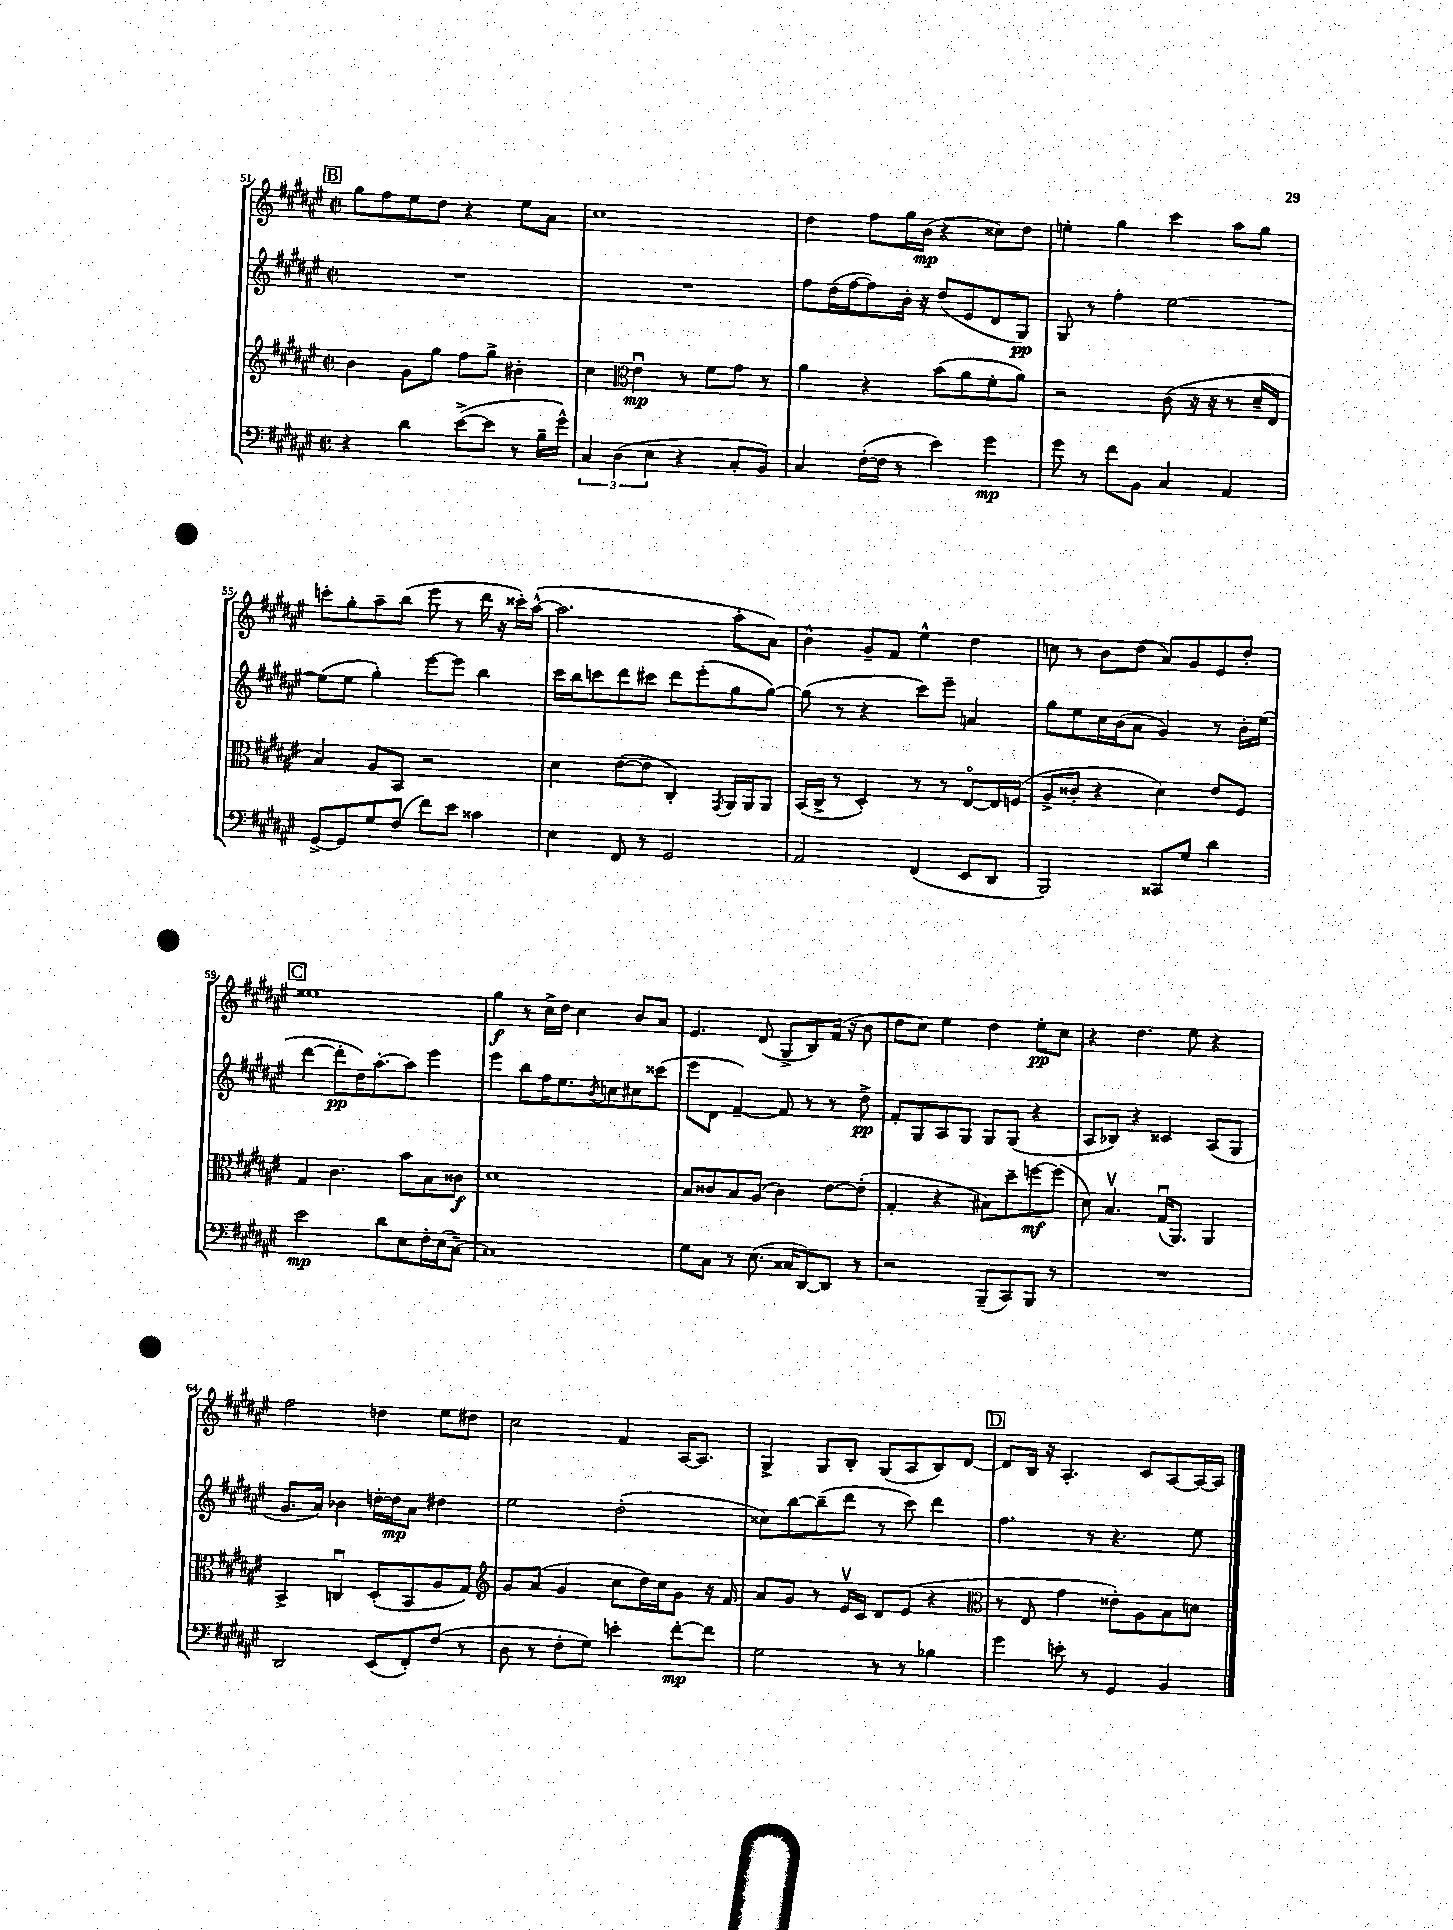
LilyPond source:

<<
\new StaffGroup <<
\new Staff = "s0" {
    \clef treble \key fis \major \defaultTimeSignature \time 2/2
    \mark \markup { \box "B" } gis''8 fis''8 eis''8 dis''8 r4 eis''8 ais'8 |
    cis''1 |
    dis''4 fis''8 gis''16 b'16\mp( r4 cisis''8) dis''8 |
    e''4-. gis''4 cis'''4 ais''8 gis''8 |
    c'''8-. gis''8-. ais''8-- b''8( eis'''8 r8 dis'''16 r16 cisis'''16-.) ais''16~-^( |
    ais''2. ais''8-. ais'8) |
    b'4-^ gis'8-- fis'8 eis''4-^ dis''4 |
    c''8 r8 b'8 dis''8( ais'8) gis'8 eis'8 dis''8-. |
    \mark \markup { \box "C" } eisis''1 |
    gis''4\f r8 cis''16-> dis''16 cis''4 b'8 ais'8 |
    eis'4. dis'8( gis8-> b8) fis'16( r16 b'8 |
    dis''8 cis''8) eis''4 dis''4 eis''8-.\pp cis''8 |
    r4 dis''4. eis''8 r4 |
    fis''2 d''4 eis''8 dis''8 |
    cis''2 fis'4 ais16~ ais8. |
    gis4-> gis8 b8-. gis8( ais8 b8) dis'8~ |
    \mark \markup { \box "D" } dis'8 b16 r16 ais4.-. cis'8 ais8~ ais16~ ais16 \bar "|." |
}
\new Staff = "s1" {
    \clef treble \key fis \major \defaultTimeSignature \time 2/2
    \mark \markup { \box "B" } R1 |
    R1 |
    fis''8 dis''16( fis''16~ fis''8) b'16-. r16 dis''8( eis'8 dis'8 gis8\pp) |
    gis8 r8 fis''4-. eis''2~ |
    eis''8( eis''8 gis''4-.) eis'''8~ eis'''8 b''4 |
    cis'''16 b''16 c'''8 dis'''8 cis'''8 dis'''8 eis'''8-.( gis''8 gis''8~) |
    gis''8( r8 r4 cis'''8) eis'''8-- a'4 |
    gis''8 eis''8 cis''16 b'16( ais'8 gis'4) r8 b'16-. eis''16( |
    \mark \markup { \box "C" } dis'''4~ dis'''8-.\pp dis''16) ais''8.~-. ais''8 eis'''4 |
    eis'''4 b''8 fis''16 eis''8. \acciaccatura { b'8 } c''8 cis''8 cisis'''8( |
    eis'''8 dis'8 fis'4~--) fis'8 r8 r8 dis''8->\pp |
    fis'8-. gis8 ais8 gis8 gis8 gis8( r4 |
    ais8 bes8) r4 cisis'4 ais8( gis8 |
    gis'8. ais'16) bes'4 d''16~-. d''16\mp ais'8 dis''4 |
    eis''2 dis''2-.( |
    cisis''8) b''8~ b''8--( dis'''8 r8 cis'''8) dis'''4 |
    \mark \markup { \box "D" } fis''4. r8 r4. eis''8 \bar "|." |
}
\new Staff = "s2" {
    \clef treble \key fis \major \defaultTimeSignature \time 2/2
    \mark \markup { \box "B" } b'4 gis'8 gis''8 fis''8 gis''8-> bis'4-. |
    cis''4 \clef alto eis'4\downbow\mp r8 fis'8 gis'8 r8 |
    ais'4 r4 b'8( ais'8 fis'8-. ais'8) |
    r2 cis'8( r16 r16 r8 dis'16-- eis16 |
    b4) ais8 b,8 r2 |
    dis'4 eis'8~( eis'8 cis4-.) \acciaccatura { gis,8 } ais,16 ais,16 ais,8 |
    b,16( cis16-> r8 dis4-.) r8 r8 eis8~\flageolet eis16 f16( |
    ais8-> cisis'8-. r4 dis'4) eis'8 fis8 |
    \mark \markup { \box "C" } gis4 cis'4. b'8 b8 cisis'8\f |
    dis'1 |
    b8 cisis'8 b8 ais8( cisis'4) eis'8~ eis'8-.( |
    gis4-. r4 bis8) dis''8-- f''8~\mf f''8( |
    dis'8) b4.\upbow gis16\downbow( ais,8.) ais,4 |
    b,4-> c4\downbow dis8-.( b,8 ais8 gis8) |
    \clef treble gis'8 ais'8( gis'4 cis''8 dis''16) cis''16 gis'8 r16 fis'16 |
    ais'8 gis'8 r8 eis'16\upbow cis'16 dis'8 eis'8( r4 |
    \mark \markup { \box "D" } \clef alto r8 eis8 gis'4 eisis'8-.) ais8 b8 d'8 \bar "|." |
}
\new Staff = "s3" {
    \clef bass \key fis \major \defaultTimeSignature \time 2/2
    \mark \markup { \box "B" } r4 dis'4 eis'8~->( eis'8 r8 b16-- gis'16-^) |
    \tuplet 3/2 { cis4 dis4( eis4 } r4 cis8-. b,8) |
    cis4 fis16~-.( fis16 r8 eis'4) gis'4\mp |
    gis'8 r8 fis'8 b,8 cis4 ais,4 |
    gis,8~-> gis,8 gis8 fis8( fis'8) eis'8 cisis'4 |
    eis4 fis,8 r8 gis,2 |
    ais,2 fis,4( eis,8 dis,8 |
    b,,2) cisis,8 gis8 dis'4 |
    \mark \markup { \box "C" } eis'2\mp dis'8 eis8 fis16-. eis16( cis8~--) |
    cis1 |
    gis8 cis8 r8 eis8.( cisis16 dis,8~) dis,8 r8 |
    r2 b,,8--( cis,8) b,,8 r8 |
    R1 |
    dis,2 eis,8( fis,8-.) fis8( r8 |
    dis8 r8 fis8-. gis8) e'4-. fis'8~-.\mp fis'8 |
    gis2 r8 r8 bes4 |
    \mark \markup { \box "D" } gis'4 e'8-. r8 gis,4 b,4 \bar "|." |
}
>>
>>
\layout { \context { \Score currentBarNumber = #51 } }
